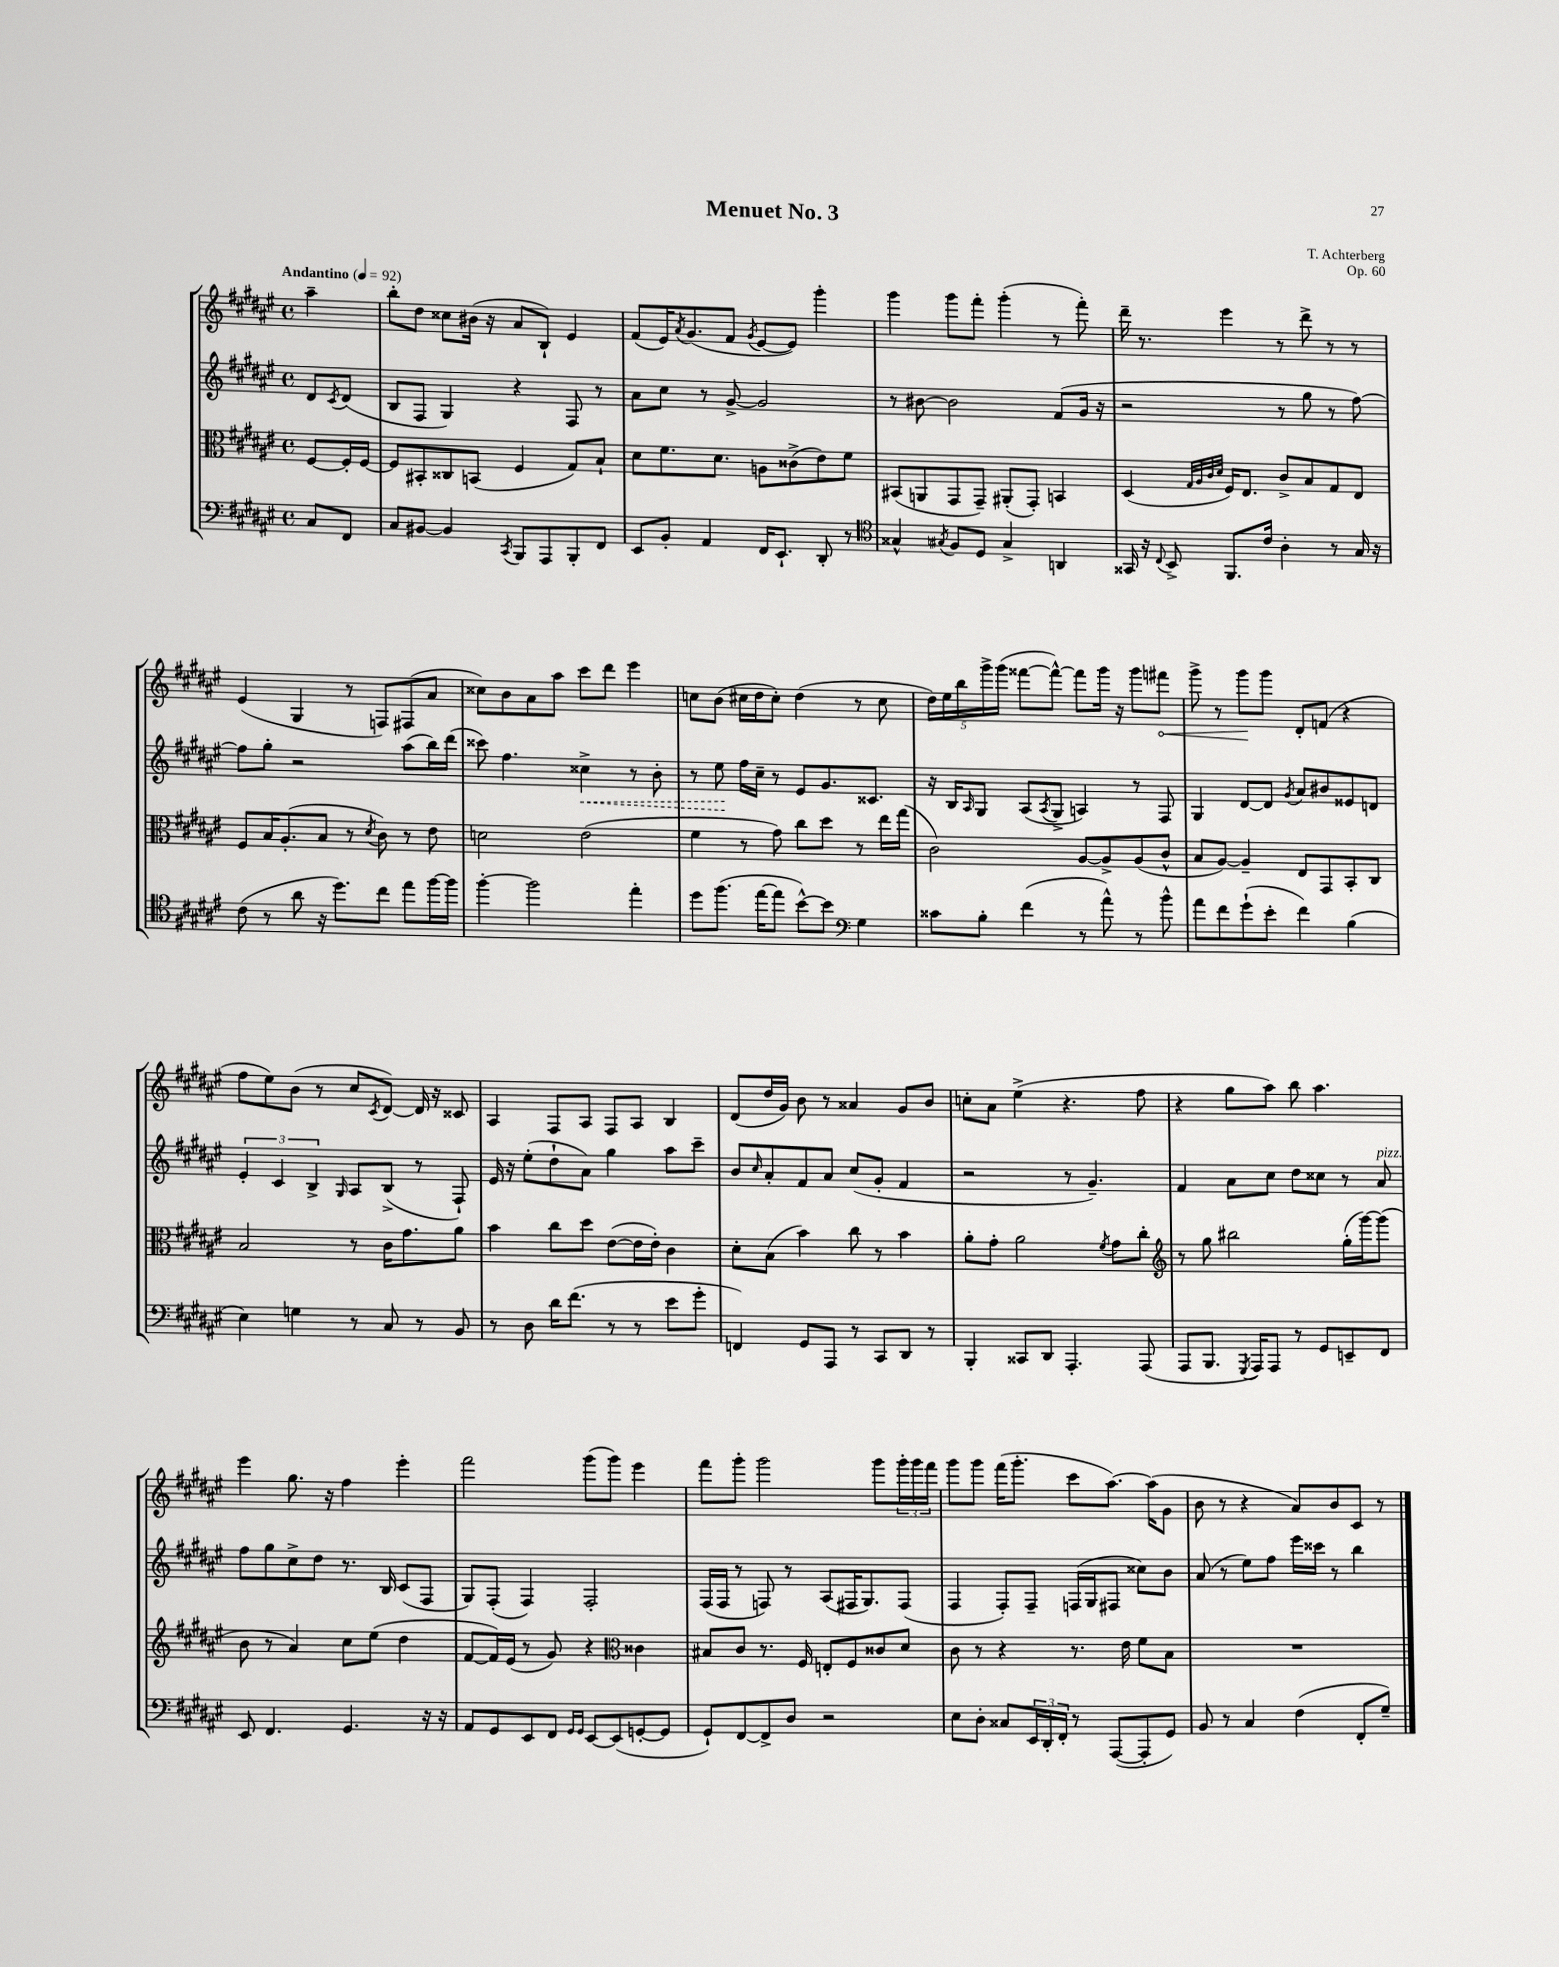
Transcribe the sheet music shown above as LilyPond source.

\header { title = "Menuet No. 3" composer = "T. Achterberg" opus = "Op. 60" }
<<
\new StaffGroup <<
\new Staff = "s0" {
    \clef treble \key fis \major \defaultTimeSignature \time 4/4 \partial 4 \tempo "Andantino" 4 = 92
    ais''4-- |
    b''8-. dis''8 cisis''8 bis'16( r16 ais'8 b8-!) eis'4 |
    fis'8( eis'16) \acciaccatura { ais'8 } gis'8.( fis'8 \acciaccatura { gis'8 } eis'8~ eis'8) gis'''4-. |
    gis'''4 gis'''8 fis'''8-. gis'''4-.( r8 fis'''8-.) |
    dis'''16-- r8. eis'''4 r8 dis'''8-> r8 r8 |
    eis'4( gis4 r8 f8) fis8( ais'8 |
    cisis''8) b'8 ais'8 ais''8 cis'''8 dis'''8 eis'''4 |
    c''8 b'8( cis''16 dis''16 cis''8-.) dis''4( r8 cis''8 |
    \tuplet 5/4 { dis''16) eis''16 b''16 gis'''16-> gis'''16( } fisis'''8~ fisis'''8~-^) fisis'''8 gis'''16 r16 gis'''8 \once \override Hairpin.circled-tip = ##t fis'''8\< |
    gis'''8-> r8 gis'''8\! gis'''8 dis'8-. f'8( r4 |
    fis''8 eis''8) b'8( r8 cis''8 \acciaccatura { cis'8 } dis'8~) dis'16 r16 cisis'8 |
    ais4 fis8 ais8 fis8 ais8 b4 |
    dis'8( dis''16 gis'16) b'8 r8 aisis'4 gis'8 b'8 |
    c''8-. ais'8 eis''4->( r4. fis''8 |
    r4 gis''8 ais''8) b''8 ais''4. |
    eis'''4 gis''8. r16 fis''4 eis'''4-. |
    fis'''2 gis'''8( gis'''8) eis'''4 |
    fis'''8 gis'''8-. gis'''2 gis'''8 \tuplet 3/2 { gis'''16-. gis'''16 fis'''16 } |
    gis'''8 gis'''8 fis'''16( gis'''8.-. cis'''8 ais''8.~) ais''16( gis'8 |
    b'8 r8 r4 ais'8) b'8 cis'8 r8 \bar "|." |
}
\new Staff = "s1" {
    \clef treble \key fis \major \defaultTimeSignature \time 4/4 \partial 4
    dis'8 \acciaccatura { cis'8 } dis'8( |
    b8 fis8 gis4) r4 fis8 r8 |
    ais'8 cis''8 r8 gis'8~-> gis'2 |
    r8 bis'8~ bis'2 fis'8( gis'16 r16 |
    r2 r8 gis''8 r8 fis''8~) |
    fis''8 gis''8-. r2 ais''8( b''16) dis'''16( |
    cisis'''8) fis''4. \once \override Hairpin.style = #'dashed-line cisis''4->\< r8 b'8-. |
    r8 eis''8\! fis''16 cis''16-- r8 eis'8 gis'8. cisis'8. |
    r16 b16 \grace { ais16 } gis8 ais8( \acciaccatura { ais8 } gis8-> a4) r8 fis8 |
    gis4 dis'8~ dis'8 \acciaccatura { gis'8 } ais'8 bis'8 eisis'8 d'8 |
    \tuplet 3/2 { eis'4-. cis'4 b4-> } \grace { gis16 } ais8 b8->( r8 fis8-!) |
    eis'16 r16 eis''8-.( dis''8-! ais'8) gis''4 ais''8 cis'''8-- |
    b'8 \grace { cis''16 } ais'8-. fis'8 ais'8 cis''8( gis'8-. fis'4 |
    r2 r8 gis'4.--) |
    fis'4 ais'8 cis''8 dis''8 cisis''8 r8 ais'8^\markup { \italic "pizz." } |
    fis''8 gis''8 cis''8-> dis''8 r8. b16 cis'8( fis8 |
    gis8) fis8-.( fis4) fis2-. |
    fis16( fis16 r8 f8) r8 ais8( fis16 gis8.) fis8( |
    fis4 fis8-.) fis8-- f16( gis16 fis8 cisis''8) b'8 |
    ais'8( r8 eis''8) fis''8 eis'''16 cisis'''16 r8 b''4 \bar "|." |
}
\new Staff = "s2" {
    \clef alto \key fis \major \defaultTimeSignature \time 4/4 \partial 4
    fis8~ fis16-. fis16~ |
    fis8 bis,8-. cisis8 b,8( fis4 gis8) b8-! |
    dis'8 fis'8. dis'8. a8 cisis'8->( eis'8) fis'8 |
    bis,8( a,8 gis,8 gis,8--) ais,8-.( gis,8-.) b,4 |
    dis4( \grace { gis32 ais32 cis'32 dis'32 } fis16) eis8. cis'8-> b8 gis8 eis8 |
    fis8 b16 ais8.-.( b8 r8 \acciaccatura { dis'8 } cis'8) r8 eis'8 |
    d'2 eis'2( |
    fis'4 r8 gis'8) cis''8 dis''8 r8 eis''16 gis''16( |
    cis'2) ais8~ ais8-> ais8( cis'8-^ |
    b8 ais8~) ais4-- eis8 gis,8 b,8-. cis8 |
    b2 r8 cis'16 gis'8. ais'8 |
    b'4 cis''8 dis''8 eis'8~( eis'16 eis'16-.) cis'4 |
    dis'8-. b8( b'4) cis''8 r8 b'4 |
    ais'8-. gis'8-. ais'2 \acciaccatura { fis'8 } gis'8 cis''8-. |
    \clef treble r8 gis''8 bis''2 gis''16-.( gis'''16~) gis'''8( |
    b'8 r8 ais'4) cis''8 eis''8( dis''4 |
    fis'8~ fis'16) eis'16( r8 gis'8) r4 \clef alto cisis'4 |
    bis8 cis'8 r8. fis16 e8-. fis8 cisis'8 dis'8 |
    cis'8 r8 r4 r8. eis'16 fis'8 b8 |
    R1 \bar "|." |
}
\new Staff = "s3" {
    \clef bass \key fis \major \defaultTimeSignature \time 4/4 \partial 4
    cis8 fis,8 |
    cis8 bis,8~ bis,4 \acciaccatura { cis,8 } b,,8 ais,,8 b,,8-. fis,8 |
    eis,8 b,8-. ais,4 fis,16 eis,8.-! dis,8-. r8 |
    \clef tenor gisis4-^ \acciaccatura { gis8 } fis8 dis8 gis4-> a,4 |
    gisis,16 r16 \appoggiatura { cis8 } b,8-> fis,8. cis'16 ais4-. r8 gis16 r16 |
    cis'8( r8 ais'8 r16 dis''8.) cis''8 eis''8 fis''16~ fis''16 |
    fis''4~-. fis''2 eis''4-. |
    dis''8 fis''8.( eis''16~ eis''8 b'8~-^) b'8 \clef bass gis4 |
    cisis'8 b8-. fis'4( r8 ais'8-^) r8 b'8-^ |
    ais'8 fis'8 gis'8-!( eis'8-. fis'4) b4( |
    eis4) g4 r8 cis8 r8 b,8 |
    r8 dis8 dis'16 fis'8.( r8 r8 eis'8 gis'8-. |
    f,4) gis,8 ais,,8 r8 cis,8 dis,8 r8 |
    b,,4-. cisis,8 dis,8 ais,,4.-. ais,,8( |
    ais,,8 b,,8. \acciaccatura { gis,,8 } ais,,16) ais,,8 r8 gis,8 e,8-- fis,8 |
    eis,8 fis,4. gis,4. r16 r16 |
    ais,8 gis,8 eis,8 fis,8 \grace { gis,16 gis,16 } eis,8~ eis,8( g,8~-. g,8 |
    gis,8-!) fis,8~ fis,8-> dis8 r2 |
    eis8 dis8-. cisis8 \tuplet 3/2 { eis,16 dis,16-. fis,16-. } r8 ais,,8~( ais,,8-. gis,8) |
    b,8 r8 cis4 fis4( fis,8-. gis8--) \bar "|." |
}
>>
>>
\layout { \context { \Score \remove "Bar_number_engraver" } }
